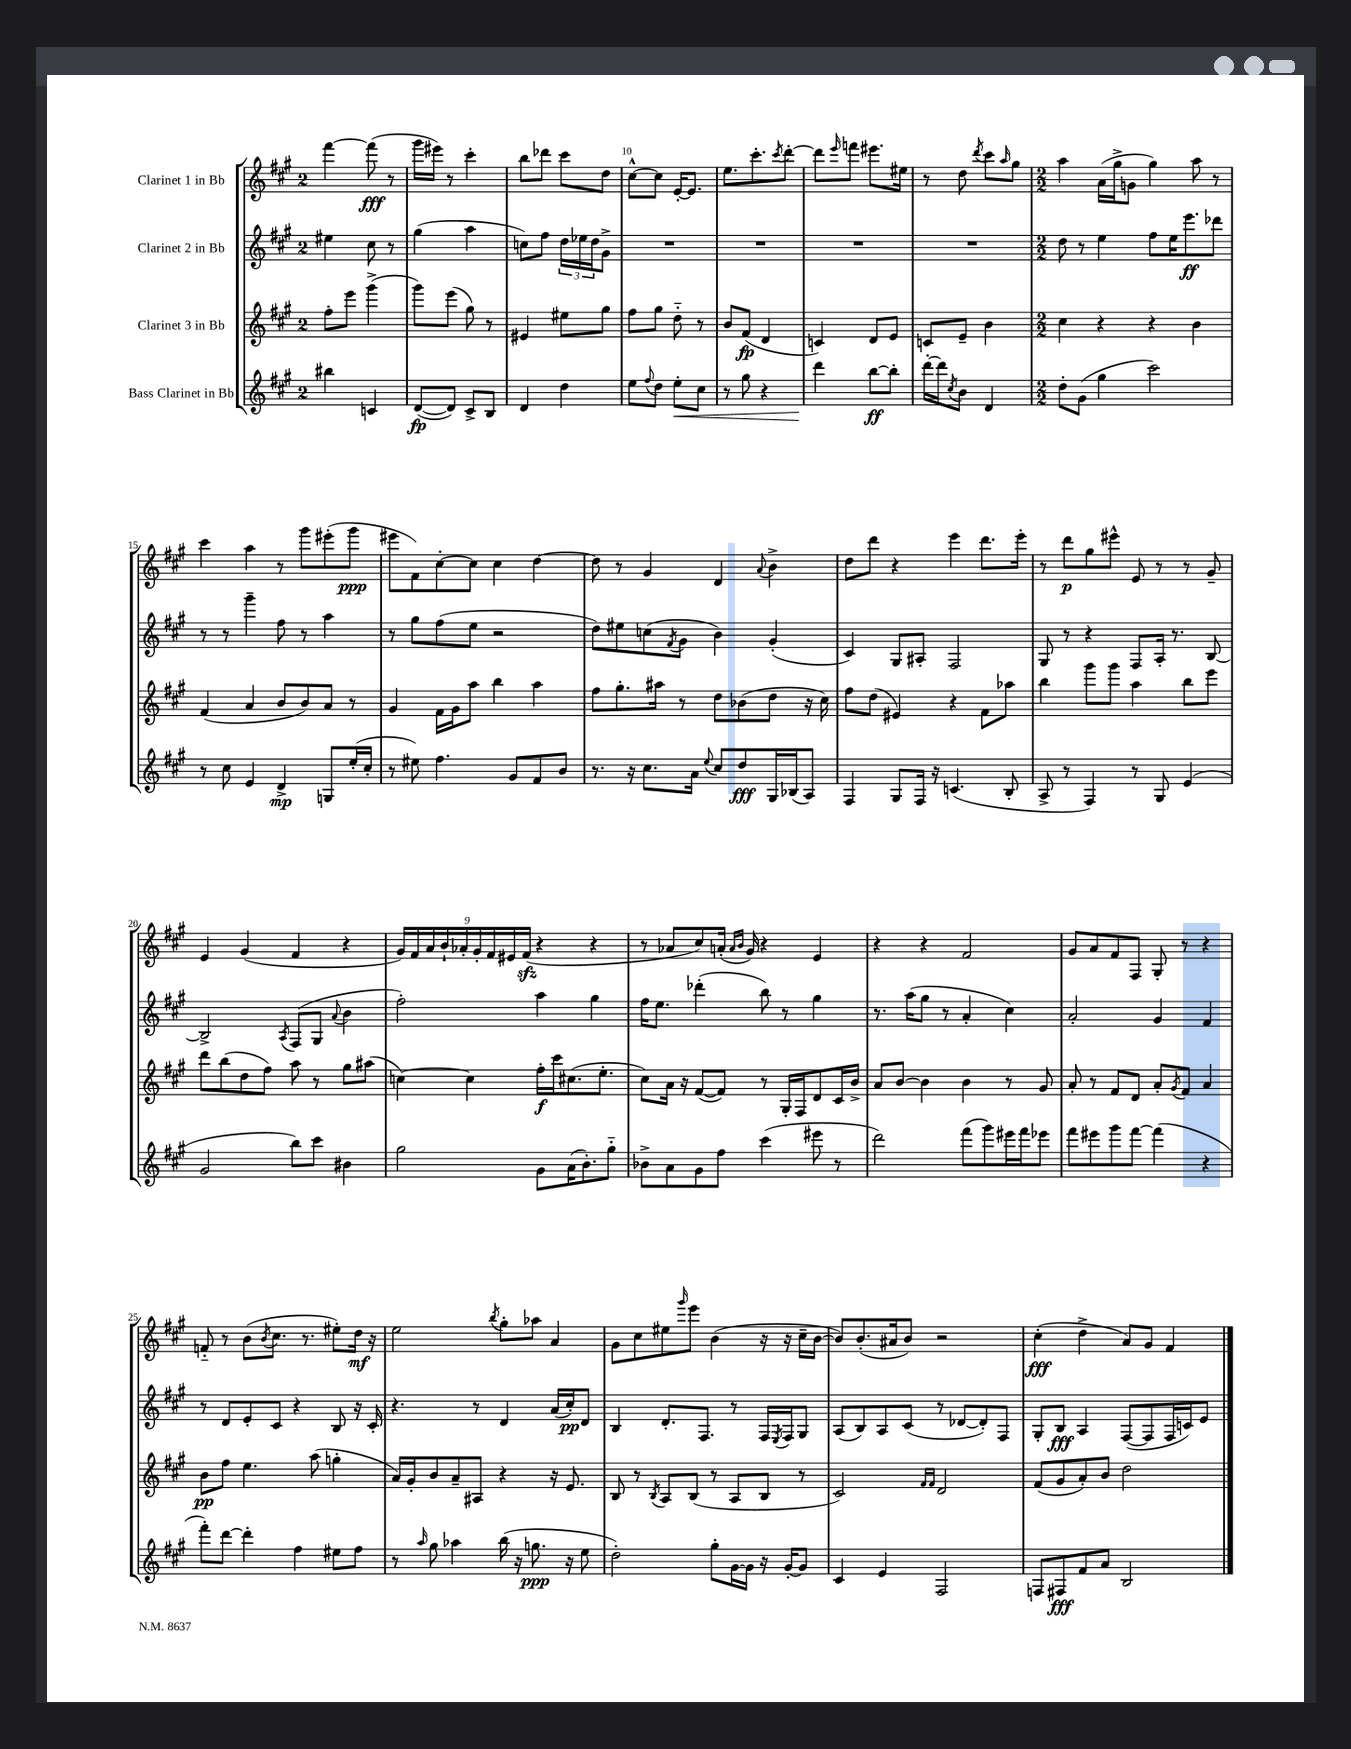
<<
\new StaffGroup <<
\new Staff = "s0" \with { instrumentName = "Clarinet 1 in Bb" } {
    \clef treble \key a \major \once \override Staff.TimeSignature.style = #'single-digit \time 2/4
    fis'''4~ fis'''8\fff( r8 |
    gis'''16 eis'''16) r8 cis'''4-. |
    b''8 des'''8 cis'''8 d''8 |
    cis''8~-^ cis''8 e'16~-. e'8. |
    e''8. cis'''8.-. \acciaccatura { cis'''8 } d'''8~-. |
    d'''8 \grace { e'''16 } f'''8 eis'''8. eis''16 |
    r8 d''8 \acciaccatura { d'''8 } cis'''8 \grace { a''16 } gis''8 |
    \numericTimeSignature \time 2/2 a''4 a'16( gis''16-> g'8 gis''4) a''8 r8 |
    cis'''4 a''4 r8 gis'''8 eis'''8-.( gis'''8\ppp |
    eis'''8 fis'8) cis''8~-. cis''8 cis''4 d''4~ |
    d''8 r8 gis'4 d'4 \appoggiatura { a'8 } b'4-> |
    d''8 d'''8 r4 e'''4 d'''8. e'''16-. |
    r8 d'''8\p gis''8 eis'''8-^ e'8 r8 r8 gis'8-- |
    e'4 gis'4( fis'4 r4 |
    \tuplet 9/8 { gis'16) fis'16 a'16 b'16-! aes'16-. gis'16-. fis'16 eis'16 fis'16\sfz( } r4 r4 |
    r8 aes'8 cis''8) a'16-.( \grace { a'16 b'16 } gis'16) r4 e'4 |
    r4 r4 fis'2 |
    gis'8 a'8 fis'8 fis8 gis8-. r8 r4 |
    f'8-_ r8 b'8( \acciaccatura { b'8 } cis''8. r8. eis''8-.) d''16\mf r16 |
    e''2 \acciaccatura { b''8 } gis''8-. aes''8 a'4 |
    gis'8 cis''8 eis''8 \grace { gis'''16 } e'''8 b'4( r16 r16 cis''16-- b'16~ |
    b'8) b'8.-.( ais'16 b'8) r2 |
    cis''4-.\fff( d''4-> a'8) gis'8 fis'4 \bar "|." |
}
\new Staff = "s1" \with { instrumentName = "Clarinet 2 in Bb" } {
    \clef treble \key a \major \once \override Staff.TimeSignature.style = #'single-digit \time 2/4
    eis''4 cis''8 r8 |
    gis''4( a''4 |
    c''8) fis''8 \tuplet 3/2 { d''16 ees''16 d''16 } gis'8-> |
    R2 |
    R2 |
    R2 |
    R2 |
    \numericTimeSignature \time 2/2 d''8 r8 e''4 fis''8 e''16 e'''8.\ff des'''8 |
    r8 r8 gis'''4-- fis''8 r8 a''4 |
    r8 gis''8 fis''8( e''8 r2 |
    d''8) eis''8 c''8( \acciaccatura { fis'8 } gis'8 b'4) gis'4-.( |
    cis'4) gis8 ais8-. fis2 |
    gis8 r8 r4 fis8 a16-. r8. b8~ |
    b2-> \acciaccatura { a8 } fis8( gis8 \appoggiatura { a'8 } b'4 |
    fis''2-.) a''4 gis''4 |
    fis''16 e''8. des'''4-.( b''8) r8 gis''4 |
    r8. a''16( gis''8 r8 a'4-. cis''4) |
    a'2-. gis'4 fis'4 |
    r8 d'8 e'8-. cis'8 r4 b8 r16 cis'16-. |
    r4. r8 d'4 a'16( cis''16-.\pp) d'8 |
    b4 d'8.-. fis8. r8 fis16 \acciaccatura { e8 } fis16 gis8 |
    a8( b8) a8 cis'8( r8 des'8~ des'8-.) fis8 |
    gis8-. b8\fff a4 fis8~( fis8 fis16 c'16) e'8 \bar "|." |
}
\new Staff = "s2" \with { instrumentName = "Clarinet 3 in Bb" } {
    \clef treble \key a \major \once \override Staff.TimeSignature.style = #'single-digit \time 2/4
    fis''8-. e'''8 gis'''4->( |
    gis'''8) e'''8( gis''8) r8 |
    eis'4 eis''8 gis''8 |
    fis''8 gis''8 d''8-_ r8 |
    b'8 fis'8\fp( d'4 |
    c'4) d'8 e'8 |
    c'8 e'8-- b'4 |
    \numericTimeSignature \time 2/2 cis''4 r4 r4 b'4 |
    fis'4( a'4 b'8 b'8) a'8 r8 |
    gis'4 fis'16 gis'16 a''8 b''4 a''4 |
    fis''8 gis''8.-. ais''16 r8 d''8 bes'8( d''8 r16 cis''16) |
    fis''8 d''8( eis'4) r4 fis'8 aes''8 |
    b''4 gis'''8 gis'''8 a''4 b''8 e'''8 |
    d'''8 b''8( d''8 fis''8) a''8 r8 gis''8 ais''8( |
    c''4~) c''4 fis''16-.\f cis'''16 cis''8.( e''8.-. |
    cis''8) a'16 r16 fis'8~( fis'8) r8 gis16-. fis16 d'8 cis'16 b'16-> |
    a'8 b'8~ b'4 b'4 r8 gis'8 |
    a'8-. r8 fis'8 d'8 a'8-. \acciaccatura { gis'8 } fis'8 a'4 |
    b'8\pp fis''8 e''4. a''8( g''4-. |
    a'16) gis'16-. b'8 a'8-- ais8 r4 r16 e'8. |
    b8 r8 \acciaccatura { b8 } a8 b8( r8 a8 b8 r8 |
    cis'2) \grace { fis'16 fis'16 } d'2 |
    fis'8( gis'8 a'8-.) b'8 d''2 \bar "|." |
}
\new Staff = "s3" \with { instrumentName = "Bass Clarinet in Bb" } {
    \clef treble \key a \major \once \override Staff.TimeSignature.style = #'single-digit \time 2/4
    bis''4 c'4 |
    d'8~\fp( d'8) cis'8-> b8 |
    d'4 d''4 |
    e''8 \appoggiatura { fis''8 } d''8 e''8-.\< cis''8 |
    r8 gis''8 r4 |
    d'''4\! b''8~\ff b''8-. |
    d'''16~-. d'''16 \acciaccatura { cis''8 } b'8 d'4 |
    \numericTimeSignature \time 2/2 d''8-. gis'8( gis''4 cis'''2) |
    r8 cis''8 e'4 d'4->\mp g8 e''16-.( cis''16-. |
    r8 eis''8) fis''4. gis'8 fis'8 b'8 |
    r8. r16 cis''8. a'16 \appoggiatura { e''8 } cis''8 d''8\fff gis16 bes16( a8) |
    fis4 gis8 fis16 r16 c'4.( b8-. |
    a8-> r8 fis4) r8 gis8 e'4( |
    gis'2 b''8) cis'''8 bis'4 |
    gis''2 gis'8 a'16( b'8.-.) gis''8-_ |
    bes'8-> a'8 gis'8 fis''8 cis'''4( eis'''8 r8 |
    d'''2) fis'''8( gis'''8) eis'''16 fis'''16 ees'''8 |
    fis'''8 eis'''8 gis'''8 fis'''8~ fis'''4( r4 |
    fis'''8-.) d'''8~ d'''4-. fis''4 eis''8 fis''8 |
    r8 \grace { a''16 } gis''8 aes''4 b''16( r16 g''8.\ppp r16 e''8 |
    d''2-.) gis''8-. gis'16~ gis'16 r16 gis'16~-. gis'8 |
    cis'4 e'4 fis2 |
    f8 fis8\fff fis'8 a'8 b2 \bar "|." |
}
>>
>>
\layout { \context { \Score currentBarNumber = #7 \override BarNumber.break-visibility = ##(#f #t #t) barNumberVisibility = #(every-nth-bar-number-visible 5) } }
